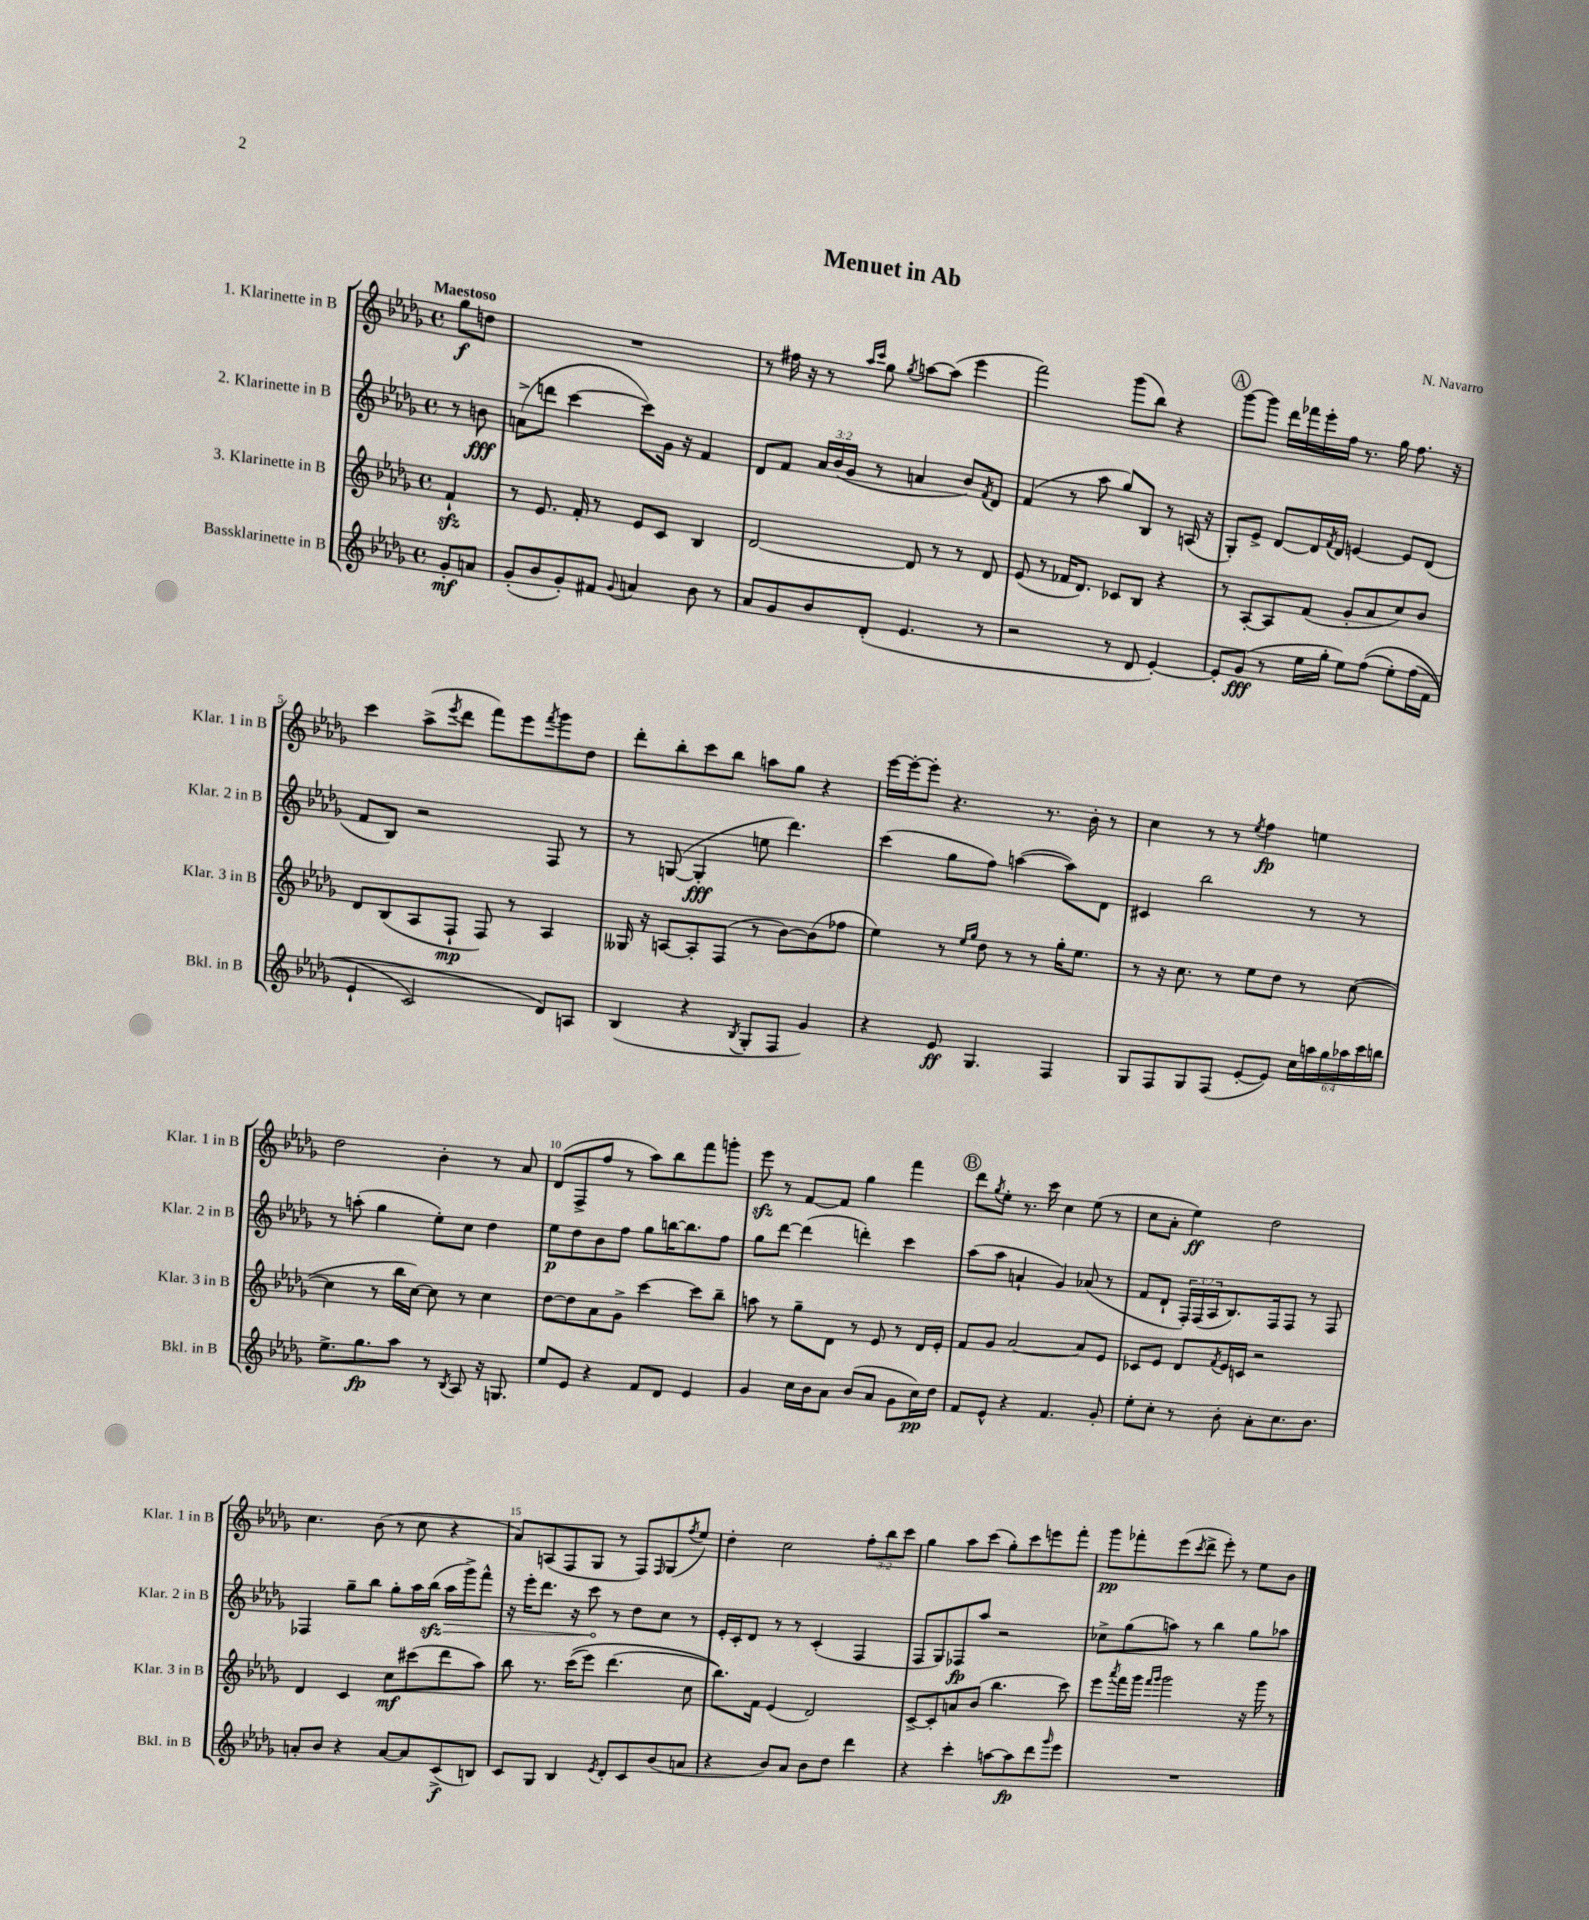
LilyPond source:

\header { title = "Menuet in Ab" composer = "N. Navarro" }
<<
\new StaffGroup <<
\new Staff = "s0" \with { instrumentName = "1. Klarinette in B" shortInstrumentName = "Klar. 1 in B" } {
    \clef treble \key des \major \defaultTimeSignature \time 4/4 \override Staff.TupletNumber.text = #tuplet-number::calc-fraction-text \partial 4 \tempo "Maestoso"
    ges''8\f d''8 |
    R1 |
    r8 fis''16 r16 r8 \grace { aes''16 c'''16 } ges''8 \acciaccatura { ges''8 } a''8~ a''8( ees'''4 |
    f'''2) ges'''8( bes''8) r4 |
    \mark \markup { \circle "A" } ges'''8~ ges'''8 des'''16 fes'''16 ees'''16-. f''16 r8. ges''16 f''8. r16 |
    c'''4 aes''8->( \acciaccatura { ees'''8 } des'''8 f'''8) ees'''8 \acciaccatura { f'''8 } ges'''8 des''8 |
    des'''8-. bes''8-. c'''8 bes''8 a''8 ges''8 r4 |
    ees'''16~ ees'''16~-. ees'''8-. r4. r8. bes'16-. r8 |
    c''4 r8 r8 \acciaccatura { ees''8 } f''4\fp e''4 |
    des''2 bes'4-. r8 aes'8 |
    des'8( f8-> f''8 r8 aes''8) bes''8 f'''8 g'''8-. |
    ees'''8\sfz r8 f'8~ f'8 ges''4 f'''4 |
    \mark \markup { \circle "B" } des'''8 \acciaccatura { ges''8 } ees''8-. r8. c'''16 c''4 ees''8( r8 |
    c''8 aes'8-. ees''4\ff) des''2 |
    c''4. bes'8( r8 c''8 r4 |
    aes'8) a8( f8 ges8 r8 f8) \grace { f16 } ges8( \acciaccatura { f''8 } ees''8) |
    des''4-. c''2 \tuplet 3/2 { f''8-. bes''8 c'''8 } |
    ges''4 aes''8 c'''8( ges''8-.) c'''8 e'''8 f'''8-. |
    ges'''8\pp fes'''8-. ees'''8( \acciaccatura { c'''8 } des'''8-> ees'''8-.) r8 ees''8 bes'8 \bar "|." |
}
\new Staff = "s1" \with { instrumentName = "2. Klarinette in B" shortInstrumentName = "Klar. 2 in B" } {
    \clef treble \key des \major \defaultTimeSignature \time 4/4 \override Staff.TupletNumber.text = #tuplet-number::calc-fraction-text \partial 4
    r8 b'8\fff |
    a'8->( d'''8 c'''4~ c'''8) ges'16 r16 f'4 |
    des'8 f'8 \tuplet 3/2 { aes'16 bes'16( ges'16 } r8 a'4 bes'8) \acciaccatura { f'8 } des'8 |
    f'4( r8 aes''8 ges''8) bes8 r8 a16( r16 |
    \mark \markup { \circle "A" } ges8-.) ees'8-> des'8~ des'16 \acciaccatura { f'8 } des'16 e'4~ e'8 des'8( |
    f'8 bes8) r2 f8 r8 |
    r8 g8~( g4-.\fff e''8 des'''4.) |
    c'''4( ges''8 f''8) a''4~( a''8) des'8 |
    cis'4 bes''2 r8 r8 |
    r8 a''8-.( ges''4 ees''8-.) c''8 des''4 |
    ees''8\p des''8 bes'8 f''8 ges''8 b''16~ b''8. f''8 |
    ges''8 des'''8~ des'''4( d'''4-.) c'''4 |
    \mark \markup { \circle "B" } aes''8( aes''8 a'4-! ges'4) aes'8( r8 |
    f'8 des'8-! \tuplet 3/2 { f16-.) f16( aes16 } bes8.) f16 f8 r8 f8 |
    fes4 ges''8-- bes''8 ges''8-. aes''16 bes''16\sfz( \once \override Hairpin.circled-tip = ##t aes''16\> ges'''16->) f'''8-^ |
    r16 ees'''16-. des'''8. r16 c'''8\! r8 des''8 c''8 r8 |
    ees'16-. c'16-. des'8 r8 r8 c'4-.( f4 |
    f8 ges8) fes8\fp aes''8 r2 |
    ces''8-> ges''8( a''8) r8 bes''4 ges''8 aes''8 \bar "|." |
}
\new Staff = "s2" \with { instrumentName = "3. Klarinette in B" shortInstrumentName = "Klar. 3 in B" } {
    \clef treble \key des \major \defaultTimeSignature \time 4/4 \partial 4
    f'4-!\sfz |
    r8 ees'8. f'16-. r8 ees'8 c'8 bes4 |
    des'2~ des'8 r8 r8 des'8 |
    ees'8( r8 fes'16 des'8.) ces'8 bes8 r4 |
    \mark \markup { \circle "A" } r8 aes8~-. aes8 f'8( ges'8-. aes'8 c''8) bes'8 |
    des'8 bes8( aes8 f8-!\mp f8) r8 aes4 |
    geses16 r16 a8~ a8-. f8( r8 bes'8~) bes'8( fes''8 |
    ees''4) r8 \grace { ees''16 ges''16 } des''8 r8 r8 ges''16-. ees''8. |
    r8 r16 c''8. r8 ees''8 des''8 r8 c''8~( |
    c''4 r8 bes''16 c''16~) c''8 r8 c''4 |
    des''8~ des''8 aes'8 ges'8-> c'''4~ c'''8 bes''8-- |
    a''8 r8 ges''8-- des'8 r8 ees'8 r8 des'16 ees'16-. |
    \mark \markup { \circle "B" } f'8 ges'8 aes'2~ aes'8 ees'8 |
    ces'8 ees'8 des'8 \acciaccatura { f'8 } ees'16 c'16 r2 |
    des'4 c'4 c''8\mf cis'''8( des'''8 aes''8) |
    bes''8 r8. c'''16(\( ees'''8) des'''4.( c''8 |
    bes''8.)\) f'16 ees'4( des'2) |
    c'8~-> c'8-. a'8 bes'8( bes''4. c'''8) |
    ees'''8 \acciaccatura { aes'''8 } f'''16 ges'''16 \grace { f'''16 ges'''16 } ges'''2 r16 ges'''16 r8 \bar "|." |
}
\new Staff = "s3" \with { instrumentName = "Bassklarinette in B" shortInstrumentName = "Bkl. in B" } {
    \clef treble \key des \major \defaultTimeSignature \time 4/4 \override Staff.TupletNumber.text = #tuplet-number::calc-fraction-text \partial 4
    ges'8-.\mf a'8 |
    ges'8-.( bes'8 ges'8-.) fis'8 \appoggiatura { ges'8 } a'4 bes'8 r8 |
    aes'8 ges'8 bes'8 des'8-.( ees'4. r8 |
    r2 r8 des'8 ees'4~-.) |
    \mark \markup { \circle "A" } ees'8-. ges'8\fff( r8 ees''16 ges''16-. ees''8) f''8(\( ees''8-.) f''16( f'16 |
    ees'4-! c'2) des'8\) a8 |
    bes4( r4 \acciaccatura { bes8 } ges8-. f8 ges'4) |
    r4 ees'8\ff ges4. f4 |
    ges8 f8 ges8 f8( ees'8~-. ees'8) \tuplet 6/4 { c''16 a''16 ges''16 aes''16 c'''16 b''16 } |
    ees''8.-> ges''8.\fp aes''8 r8 \acciaccatura { bes8 } aes8 r16 g8. |
    ees''8 ees'8 r4 f'8 des'8 ees'4 |
    ges'4 c''16 bes'16 aes'8 bes'8( aes'8 ges'8 c''16\pp) des''16 |
    \mark \markup { \circle "B" } f'8 ees'8-^ r4 f'4. ges'8-. |
    ees''8-. c''8-. r8 bes'8-. aes'8-. c''8. bes'8. |
    a'8-. bes'8 r4 a'8~ a'8 c'8->\f( b8) |
    c'8 ges8 bes4 \acciaccatura { ees'8 } des'8-. c'8 bes'8( a'8 |
    r4 bes'8) aes'8 bes'8 des''8 des'''4 |
    r4 c'''4-. a''8~ a''8\fp des'''8 \grace { ges'''16 } ees'''8 |
    R1 \bar "|." |
}
>>
>>
\layout { \context { \Score \override BarNumber.break-visibility = ##(#f #t #t) barNumberVisibility = #(every-nth-bar-number-visible 5) } }
